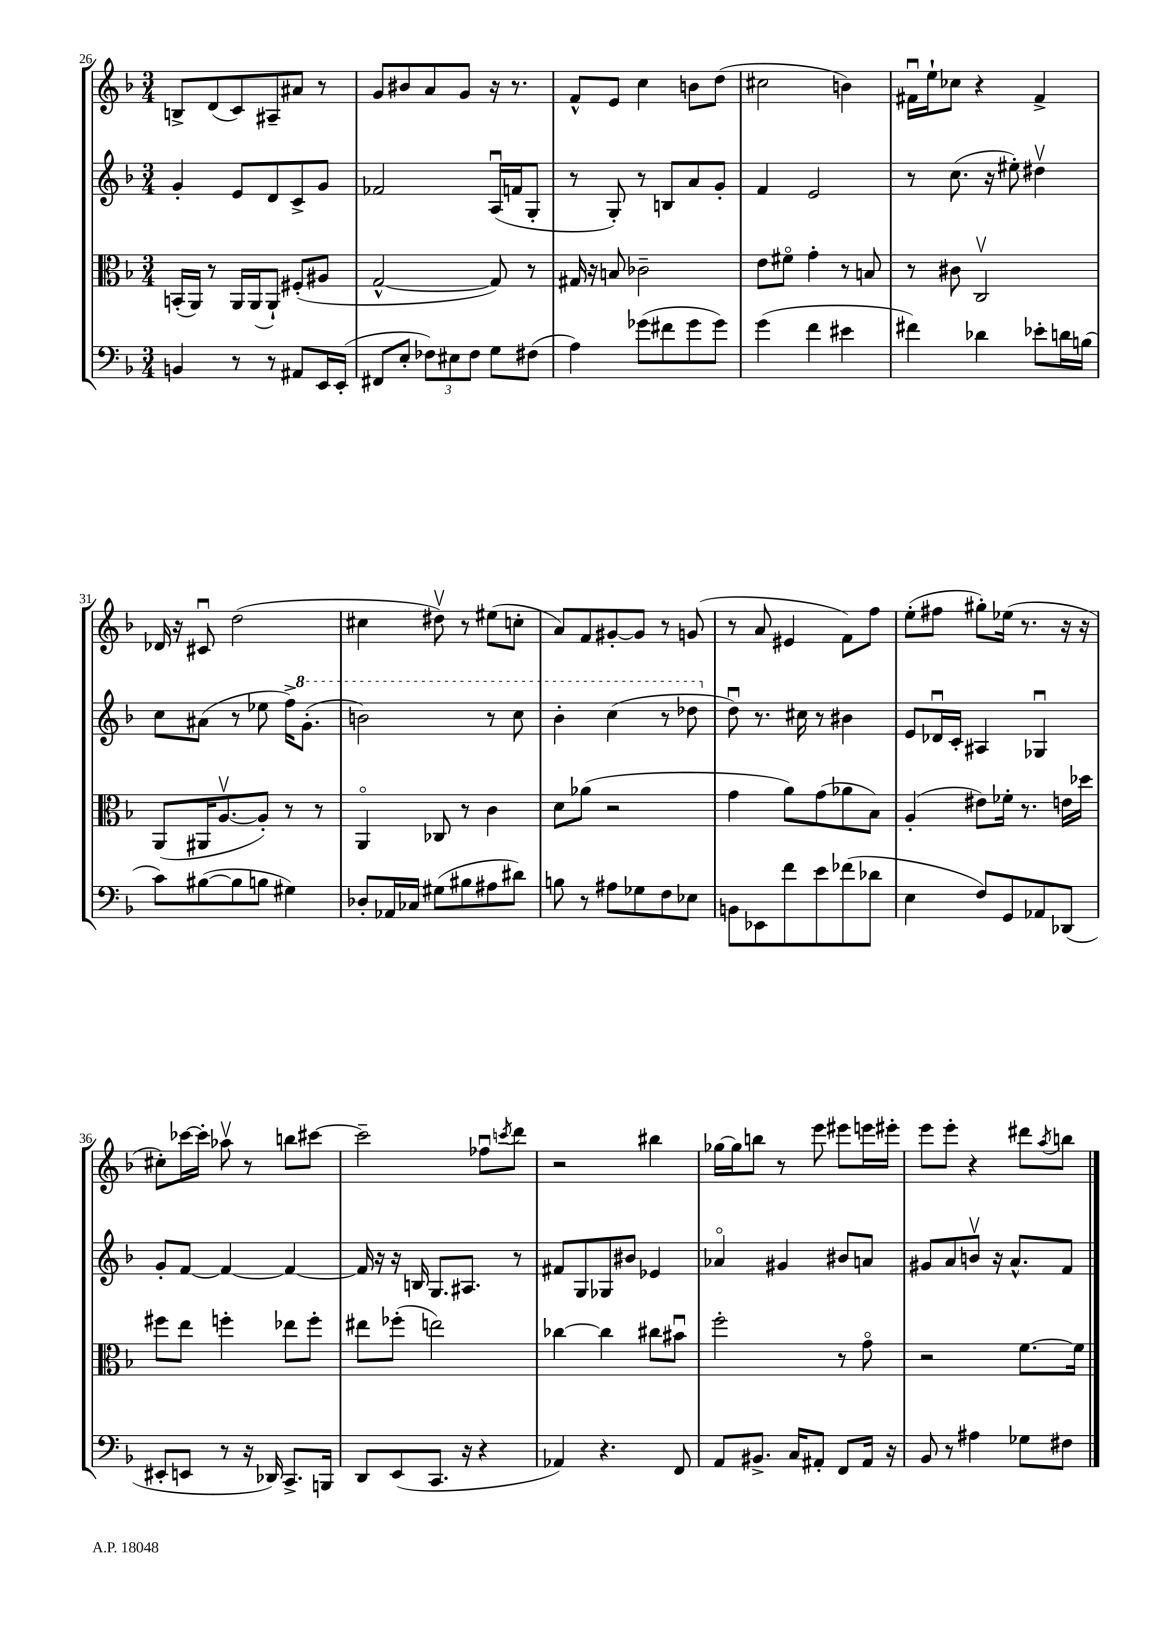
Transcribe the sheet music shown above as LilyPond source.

<<
\new StaffGroup <<
\new Staff = "s0" {
    \clef treble \key f \major \numericTimeSignature \time 3/4
    b8-> d'8( c'8) ais8-- ais'8 r8 |
    g'8 bis'8 a'8 g'8 r16 r8. |
    f'8-^ e'8 c''4 b'8 d''8( |
    cis''2 b'4) |
    fis'16\downbow e''16-! ces''8 r4 fis'4-> |
    des'16 r16 cis'8\downbow d''2( |
    cis''4 dis''8\upbow) r8 eis''8( c''8-. |
    a'8) f'8 gis'8~-. gis'8 r8 g'8( |
    r8 a'8 eis'4 f'8) f''8 |
    e''8-.( fis''8 gis''8-.) ees''16( r8. r16 r16 |
    cis''8-.) ces'''16~ ces'''16-. aes''8\upbow r8 b''8 cis'''8~ |
    cis'''2-- fes''8\downbow \acciaccatura { c'''8 } d'''8 |
    r2 bis''4 |
    ges''16~ ges''16 b''8 r8 e'''8 eis'''8 e'''16 eis'''16-. |
    e'''8 e'''8-. r4 dis'''8 \acciaccatura { a''8 } b''8 \bar "|." |
}
\new Staff = "s1" {
    \clef treble \key f \major \numericTimeSignature \time 3/4
    g'4-. e'8 d'8 c'8-> g'8 |
    fes'2 a16\downbow( f'16 g8-. |
    r8 g8-.) r8 b8 a'8 g'8-. |
    f'4 e'2 |
    r8 c''8.( r16 eis''8-.) dis''4\upbow |
    c''8 ais'8( r8 ees''8 f''16->) \ottava #1 g''8.-.( |
    b''2) r8 c'''8 |
    bes''4-. c'''4( r8 des'''8 \ottava #0 |
    d''8\downbow) r8. cis''16 r8 bis'4 |
    e'8 des'16\downbow c'16-. ais4 ges4\downbow |
    g'8-. f'8~ f'4~ f'4~ |
    f'16 r16 r16 b16 g8. ais8. r8 |
    fis'8 g8 ges8 bis'8 ees'4 |
    aes'4\flageolet gis'4 bis'8 a'8 |
    gis'8 a'8 b'8\upbow r16 a'8.-^ f'8 \bar "|." |
}
\new Staff = "s2" {
    \clef alto \key f \major \numericTimeSignature \time 3/4
    b,16-.( a,16) r8 a,16 a,16( a,8-!) fis8-.( ais8 |
    g2~-^ g8) r8 |
    gis16 r16 b8 ces'2-- |
    e'8 fis'8\flageolet g'4-. r8 b8 |
    r8 cis'8 c2\upbow |
    a,8( ais,16 a8.~\upbow a8-.) r8 r8 |
    a,4\flageolet ces8 r8 c'4 |
    d'8 aes'8( r2 |
    g'4 a'8) g'8( aes'8 bes8) |
    a4-.( eis'8) fes'16-. r8. e'16 des''16 |
    fis''8 e''8 f''4-. ees''8 f''8-. |
    eis''8 fes''8-.( e''2) |
    ces''4~ ces''4 cis''8 bis'8\downbow |
    f''2-. r8 g'8\flageolet |
    r2 f'8.~ f'16 \bar "|." |
}
\new Staff = "s3" {
    \clef bass \key f \major \numericTimeSignature \time 3/4
    b,4 r8 r8 ais,8 e,16 e,16-.( |
    fis,8 e8-. \tuplet 3/2 { fes8) eis8 fes8 } g8 fis8( |
    a4) ges'8( fis'8 ges'8 ges'8) |
    g'4( f'4 eis'4 |
    fis'4) des'4 ees'8-. d'16 b16( |
    c'8) bis8~( bis8 b8 gis4) |
    des8-. aes,16 ces16 gis8( bis8 ais8 dis'8) |
    b8 r8 ais8 ges8 f8 ees8 |
    b,8 ees,8 f'8 e'8 fes'8( des'8 |
    e4 f8) g,8 aes,8 des,8( |
    eis,8-. e,8 r8 r16 des,16) c,8.-> b,,16 |
    d,8 e,8( c,8. r16 r4 |
    aes,4) r4. f,8 |
    a,8 bis,8.-> c16 ais,8-. f,8 ais,16 r16 |
    bes,8 r8 ais4 ges8 fis8 \bar "|." |
}
>>
>>
\layout { \context { \Score currentBarNumber = #26 } }
